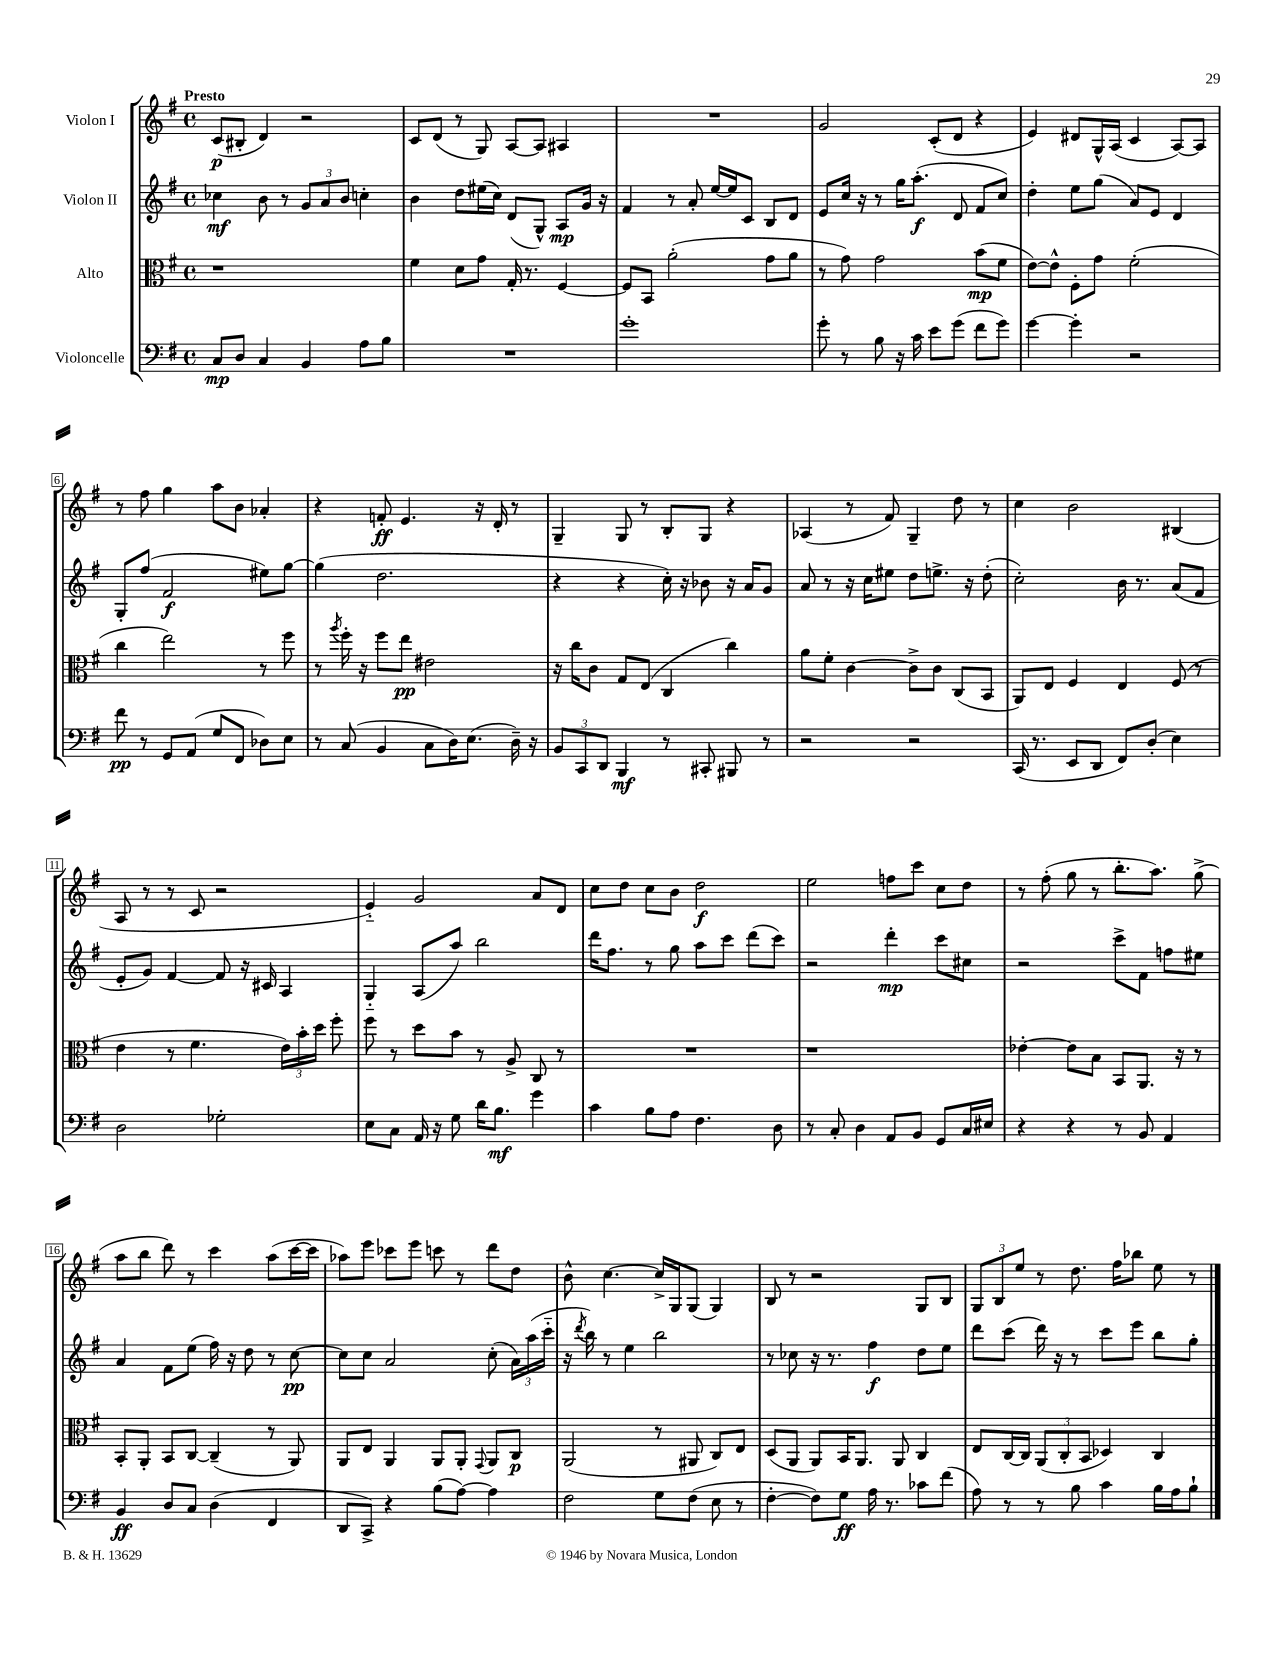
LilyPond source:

<<
\new StaffGroup <<
\new Staff = "s0" \with { instrumentName = "Violon I" } {
    \clef treble \key g \major \defaultTimeSignature \time 4/4 \tempo "Presto"
    \autoBeamOff c'8[\p( bis8]-. d'4) r2 |
    c'8[ d'8]( r8 g8) a8[~ a8] ais4 |
    R1 |
    g'2 c'8[-.( d'8] r4 |
    e'4) dis'8[ g16-^ a16]( c'4 a8[~) a8] |
    r8 fis''8 g''4 a''8[ b'8] aes'4-. |
    r4 f'8-.\ff e'4. r16 d'16-. r8 |
    g4-- g8 r8 b8[-. g8] r4 |
    aes4( r8 fis'8) g4-- d''8 r8 |
    c''4 b'2 bis4( |
    a8 r8 r8 c'8 r2 |
    e'4-_) g'2 a'8[ d'8] |
    c''8[ d''8] c''8[ b'8] d''2\f |
    e''2 f''8[ c'''8] c''8[ d''8] |
    r8 fis''8-.( g''8 r8 b''8.[-. a''8.]) g''8->( |
    a''8[ b''8] d'''8) r8 c'''4 a''8[( c'''16~ c'''16] |
    aes''8[) e'''8] ces'''8[ e'''8] c'''8 r8 d'''8[ d''8] |
    b'8-^ c''4.~ c''16[-> g16 g8]( g4) |
    b8 r8 r2 g8[ b8] |
    \tuplet 3/2 { g8[ b8 e''8] } r8 d''8. fis''16[ bes''8] e''8 r8 \bar "|." |
}
\new Staff = "s1" \with { instrumentName = "Violon II" } {
    \clef treble \key g \major \defaultTimeSignature \time 4/4
    \autoBeamOff ces''4\mf b'8 r8 \tuplet 3/2 { g'8[ a'8 b'8] } c''4-. |
    b'4 d''8[ eis''16( c''16]) d'8[( g8]-^) a8[\mp g'16] r16 |
    fis'4 r8 a'8-. e''16[~ e''16 c'8] b8[ d'8] |
    e'8[ c''16] r16 r8 g''16[ a''8.]-.\f( d'8 fis'8[ c''8]) |
    d''4-. e''8[ g''8]( a'8[) e'8] d'4 |
    g8[-. fis''8]( fis'2\f eis''8[) g''8]~ |
    g''4( d''2. |
    r4 r4 c''16-.) r16 bes'8 r16 a'16[ g'8] |
    a'8 r8 r16 c''16[ eis''8] d''8[ e''8.]-> r16 d''8-.( |
    c''2-.) b'16 r8. a'8[( fis'8] |
    e'8[-. g'8]) fis'4~ fis'8 r16 cis'16 a4 |
    g4-_ a8[( a''8]) b''2 |
    d'''16[ fis''8.] r8 g''8 a''8[ c'''8] d'''8[( c'''8]) |
    r2 d'''4-.\mp c'''8[ cis''8] |
    r2 c'''8[-> fis'8] f''8[ eis''8] |
    a'4 fis'8[ e''8]( fis''16) r16 d''8 r8 c''8~\pp |
    c''8[ c''8] a'2 c''8-.( \tuplet 3/2 { a'16[) a''16( c'''16]-_ } |
    r16 \acciaccatura { d'''8 } b''16) r8 e''4 b''2 |
    r8 ces''8 r16 r8. fis''4\f d''8[ e''8] |
    d'''8[ c'''8]( d'''16) r16 r8 c'''8[ e'''8] b''8[ g''8]-. \bar "|." |
}
\new Staff = "s2" \with { instrumentName = "Alto" } {
    \clef alto \key g \major \defaultTimeSignature \time 4/4
    \autoBeamOff r1 |
    fis'4 d'8[ g'8] g16-. r8. fis4~ |
    fis8[ b,8] a'2-.( g'8[ a'8] |
    r8 g'8) g'2 b'8[\mp( fis'8] |
    e'8[~) e'8]-^ fis8[-. g'8] fis'2-.( |
    c''4 e''2) r8 fis''8 |
    r8 \acciaccatura { a''8 } fis''16-. r16 fis''8[ e''8]\pp eis'2 |
    r16 c''16[ c'8] g8[ e8]( c4 c''4) |
    a'8[ fis'8]-. c'4~ c'8[-> c'8] c8[( b,8] |
    a,8[) e8] fis4 e4 fis8( r8 |
    e'4 r8 fis'4. \tuplet 3/2 { e'16[) b'16-. d''16] } fis''8-. |
    fis''8 r8 d''8[ b'8] r8 a8-> c8 r8 |
    R1 |
    r1 |
    ees'4~-. ees'8[ b8] b,8[ a,8.] r16 r8 |
    b,8[-. a,8]-. b,8[ c8]~ c4--( r8 a,8) |
    a,8[ e8] a,4 a,8[ a,8]-. \appoggiatura { g,8 } a,8[ c8]\p |
    a,2( r8 ais,8 c8[) e8] |
    d8[( a,8] a,8[) b,16 a,8.] a,8 c4 |
    e8[ c16~ c16] \tuplet 3/2 { a,8[( c8-. b,8] } des4) c4 \bar "|." |
}
\new Staff = "s3" \with { instrumentName = "Violoncelle" } {
    \clef bass \key g \major \defaultTimeSignature \time 4/4
    \autoBeamOff c8[\mp d8] c4 b,4 a8[ b8] |
    R1 |
    g'1-. |
    g'8-. r8 b8 r16 c'16 e'8[ g'8]( fis'8[ g'8]) |
    g'4~ g'4-. r2 |
    fis'8\pp r8 g,8[ a,8]( g8[ fis,8] des8[) e8] |
    r8 c8( b,4 c8[ d16) e8.]( d16--) r16 |
    \tuplet 3/2 { b,8[ c,8 d,8] } b,,4\mf r8 cis,8-. bis,,8 r8 |
    r2 r2 |
    c,16( r8. e,8[ d,8] fis,8[) d8]-.( e4) |
    d2 ges2-. |
    e8[ c8] a,16 r16 g8 d'16[ b8.]\mf g'4 |
    c'4 b8[ a8] fis4. d8 |
    r8 c8-. d4 a,8[ b,8] g,8[ c16 eis16] |
    r4 r4 r8 b,8 a,4 |
    b,4\ff d8[ c8] d4( fis,4 |
    d,8[ c,8]->) r4 b8[( a8]~) a4 |
    fis2 g8[ fis8]( e8 r8 |
    fis4~-. fis8[) g8]\ff a16 r8. ces'8[ fis'8]( |
    a8) r8 r8 b8 c'4 b16[ a16 b8]-! \bar "|." |
}
>>
>>
\layout { \context { \Score \override BarNumber.stencil = #(make-stencil-boxer 0.1 0.3 ly:text-interface::print) } }
